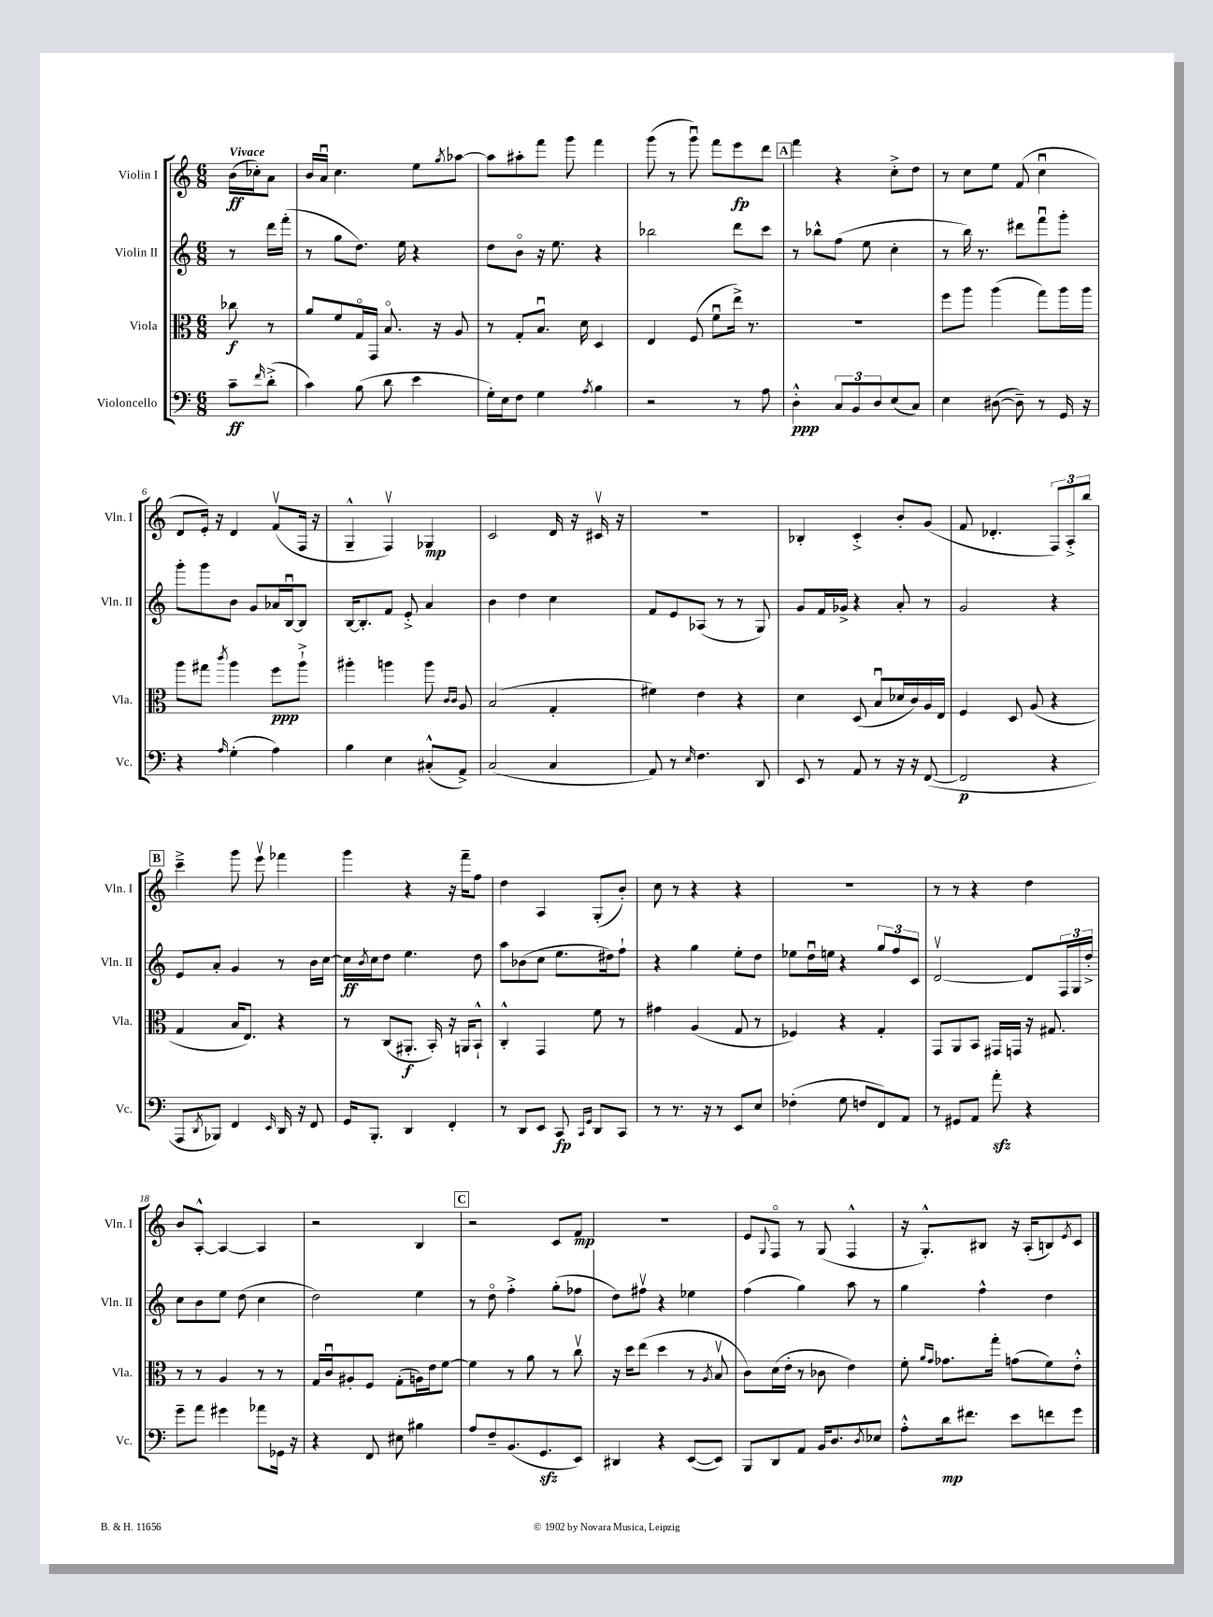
<<
\new StaffGroup <<
\new Staff = "s0" \with { instrumentName = "Violin I" shortInstrumentName = "Vln. I" } {
    \clef treble \key c \major \numericTimeSignature \time 6/8 \partial 4 \tempo "Vivace"
    b'16\ff( ces''16-.) a'8 |
    b'16 a'16\downbow c''4. e''8 \acciaccatura { g''8 } aes''8~ |
    aes''8 ais''8-. f'''8 g'''8 f'''4 |
    g'''8( r8 g'''8\downbow) f'''8 e'''8\fp d'''8 |
    \mark \markup { \box "A" } f'''4 r4 c''8-.-> d''8 |
    r8 c''8 e''8 f'8( c''4\downbow |
    d'8 e'16-.) r16 d'4 f'8\upbow( f16 r16 |
    g4---^ f4\upbow) ges4\mp |
    c'2 d'16 r16 cis'16\upbow r16 |
    R2. |
    bes4-. c'4-.-> b'8-. g'8( |
    f'8 des'4.-. \tuplet 3/2 { f8) a8-.-> b''8 } |
    \mark \markup { \box "B" } c'''4---> g'''8 e'''8\upbow fes'''4 |
    g'''4 r4 r16 f'''16-- f''8 |
    d''4 a4 g8-.( b'8-.) |
    c''8 r8 r4 r4 |
    R2. |
    r8 r8 r4 d''4 |
    b'8 a8~-.-^ a4~ a4 |
    r2 b4 |
    \mark \markup { \box "C" } r2 c'8 f'8\mp |
    R2. |
    e'8 \appoggiatura { g8 } f8\flageolet r8 g8( f4-^ |
    r16 g8.-.-^) bis8 r16 a16-.( b8) \acciaccatura { e'8 } c'8 \bar "|." |
}
\new Staff = "s1" \with { instrumentName = "Violin II" shortInstrumentName = "Vln. II" } {
    \clef treble \key c \major \numericTimeSignature \time 6/8 \partial 4
    r8 d'''16 f'''16-.( |
    r8 g''8 d''8.) e''16 r4 |
    d''8 b'8\flageolet r16 e''8. r4 |
    bes''2 d'''8 c'''8 |
    \mark \markup { \box "A" } r8 bes''8-^ f''8( e''8 c''4-. |
    r8 b''16) r8. dis'''8 f'''8\downbow g'''8-. |
    g'''8-. g'''8 b'8 g'8 aes'16 b16~\downbow b8 |
    b16~ b8.-. f'8 e'8-.-> a'4 |
    b'4 d''4 c''4 |
    f'8 e'8 aes8( r8 r8 g8) |
    g'8 f'16 ges'16-> r4 a'8-. r8 |
    g'2 r4 |
    \mark \markup { \box "B" } e'8 a'8-. g'4 r8 b'16 c''16~ |
    c''16\ff \acciaccatura { b'8 } c''16 d''8 e''4. d''8 |
    a''8 bes'8( c''8 e''8. dis''16) f''8-! |
    r4 g''4 e''8-. d''8 |
    ees''8 d''16\downbow e''16 r4 \tuplet 3/2 { g''8 f''8 c'8 } |
    d'2~\upbow d'8 \tuplet 3/2 { f16 g16 d''16-.-> } |
    c''8 b'8 e''8 d''8( c''4 |
    d''2) e''4 |
    \mark \markup { \box "C" } r8 d''8\flageolet f''4-.-> g''8-.( fes''8 |
    d''8) fis''8\upbow r4 ees''4 |
    f''4( g''4) a''8 r8 |
    g''4 f''4-^ d''4 \bar "|." |
}
\new Staff = "s2" \with { instrumentName = "Viola" shortInstrumentName = "Vla." } {
    \clef alto \key c \major \numericTimeSignature \time 6/8 \partial 4
    ces''8\f r8 |
    a'8 f'8 g16\flageolet g,16 b8.\flageolet r16 a8 |
    r8 g8-. b8.\downbow d'16 d4 |
    e4 f8( f'8\downbow e''16->) r8. |
    \mark \markup { \box "A" } R2. |
    f''8 a''8 a''4( g''8) a''16 a''16 |
    a''8 gis''8 \acciaccatura { c'''8 } a''4 f''8\ppp a''8-!-> |
    ais''4-. a''4 a''8 \grace { c'16 c'16 } a8 |
    b2( g4-. |
    fis'4) e'4 r4 |
    d'4 d8( b8\downbow des'16 c'16) a16 e16 |
    f4 d8 a8( r4 |
    \mark \markup { \box "B" } g4 b16 e8.) r4 |
    r8 c8( ais,8.-.\f b,16-.) r16 a,16 b,8-!-^ |
    c4-.-^ g,4 f'8 r8 |
    gis'4 a4( g8 r8 |
    fes4) r4 g4-. |
    g,8 a,8 b,8 gis,16 g,16 r16 gis8. |
    r8 r8 a4 r8 r8 |
    g16 c'16\downbow ais8-. f8 g8-.( a16) e'16 f'8~ |
    \mark \markup { \box "C" } f'4 r8 a'8 r8 c''8\upbow |
    r16 d''16 e''8( d''4 r8 \acciaccatura { a8 } b8\upbow |
    c'8) d'16( e'16-. r8 ces'8 e'4) |
    f'8-. \grace { a'16 g'16 } ges'8. g''16-. g'8( f'8) e'8-.-^ \bar "|." |
}
\new Staff = "s3" \with { instrumentName = "Violoncello" shortInstrumentName = "Vc." } {
    \clef bass \key c \major \numericTimeSignature \time 6/8 \partial 4
    c'8--\ff \grace { f'16 } d'8-.->( |
    c'4) b8( d'8 e'4 |
    g16-.) e16 f8 g4 \acciaccatura { a8 } b4 |
    r2 r8 a8 |
    \mark \markup { \box "A" } d4-.-^\ppp \tuplet 3/2 { c8 b,8 d8 } e8( c8) |
    e4 dis8~( dis8--) r8 g,16 r16 |
    r4 \grace { a16 } g4-.( a4) |
    b4 e4 cis8-.-^( a,8->) |
    c2( c4 |
    a,8) r8 \grace { e16 } f4. d,8 |
    e,8 r8 a,8 r8 r16 r16 f,8~( |
    f,2\p r4 |
    \mark \markup { \box "B" } a,,8 \acciaccatura { d,8 } bes,,8) f,4 \grace { e,16 } d,16 r16 f,8 |
    g,16 b,,8.-. d,4 f,4-. |
    r8 d,8 e,8 c,8\fp \grace { c,16 g,16 } d,8 c,8 |
    r8 r8. r16 r8 e,8 e8 |
    fes4-.( g8 f8 f,8) a,8 |
    r8 gis,8 a,8 a'8-.\sfz r4 |
    g'8-- a'8 gis'4 aes'8 ges,16 r16 |
    r4 f,8 eis8 bis4 |
    \mark \markup { \box "C" } a8 f8-- b,8.( g,8.\sfz e,8) |
    dis,4 r4 e,8~( e,8) |
    b,,8 d,8 a,8 b,16 d8. \acciaccatura { d8 } ees8 |
    a8-.-^ d'16\mp fis'8. e'8 f'8 g'8 \bar "|." |
}
>>
>>
